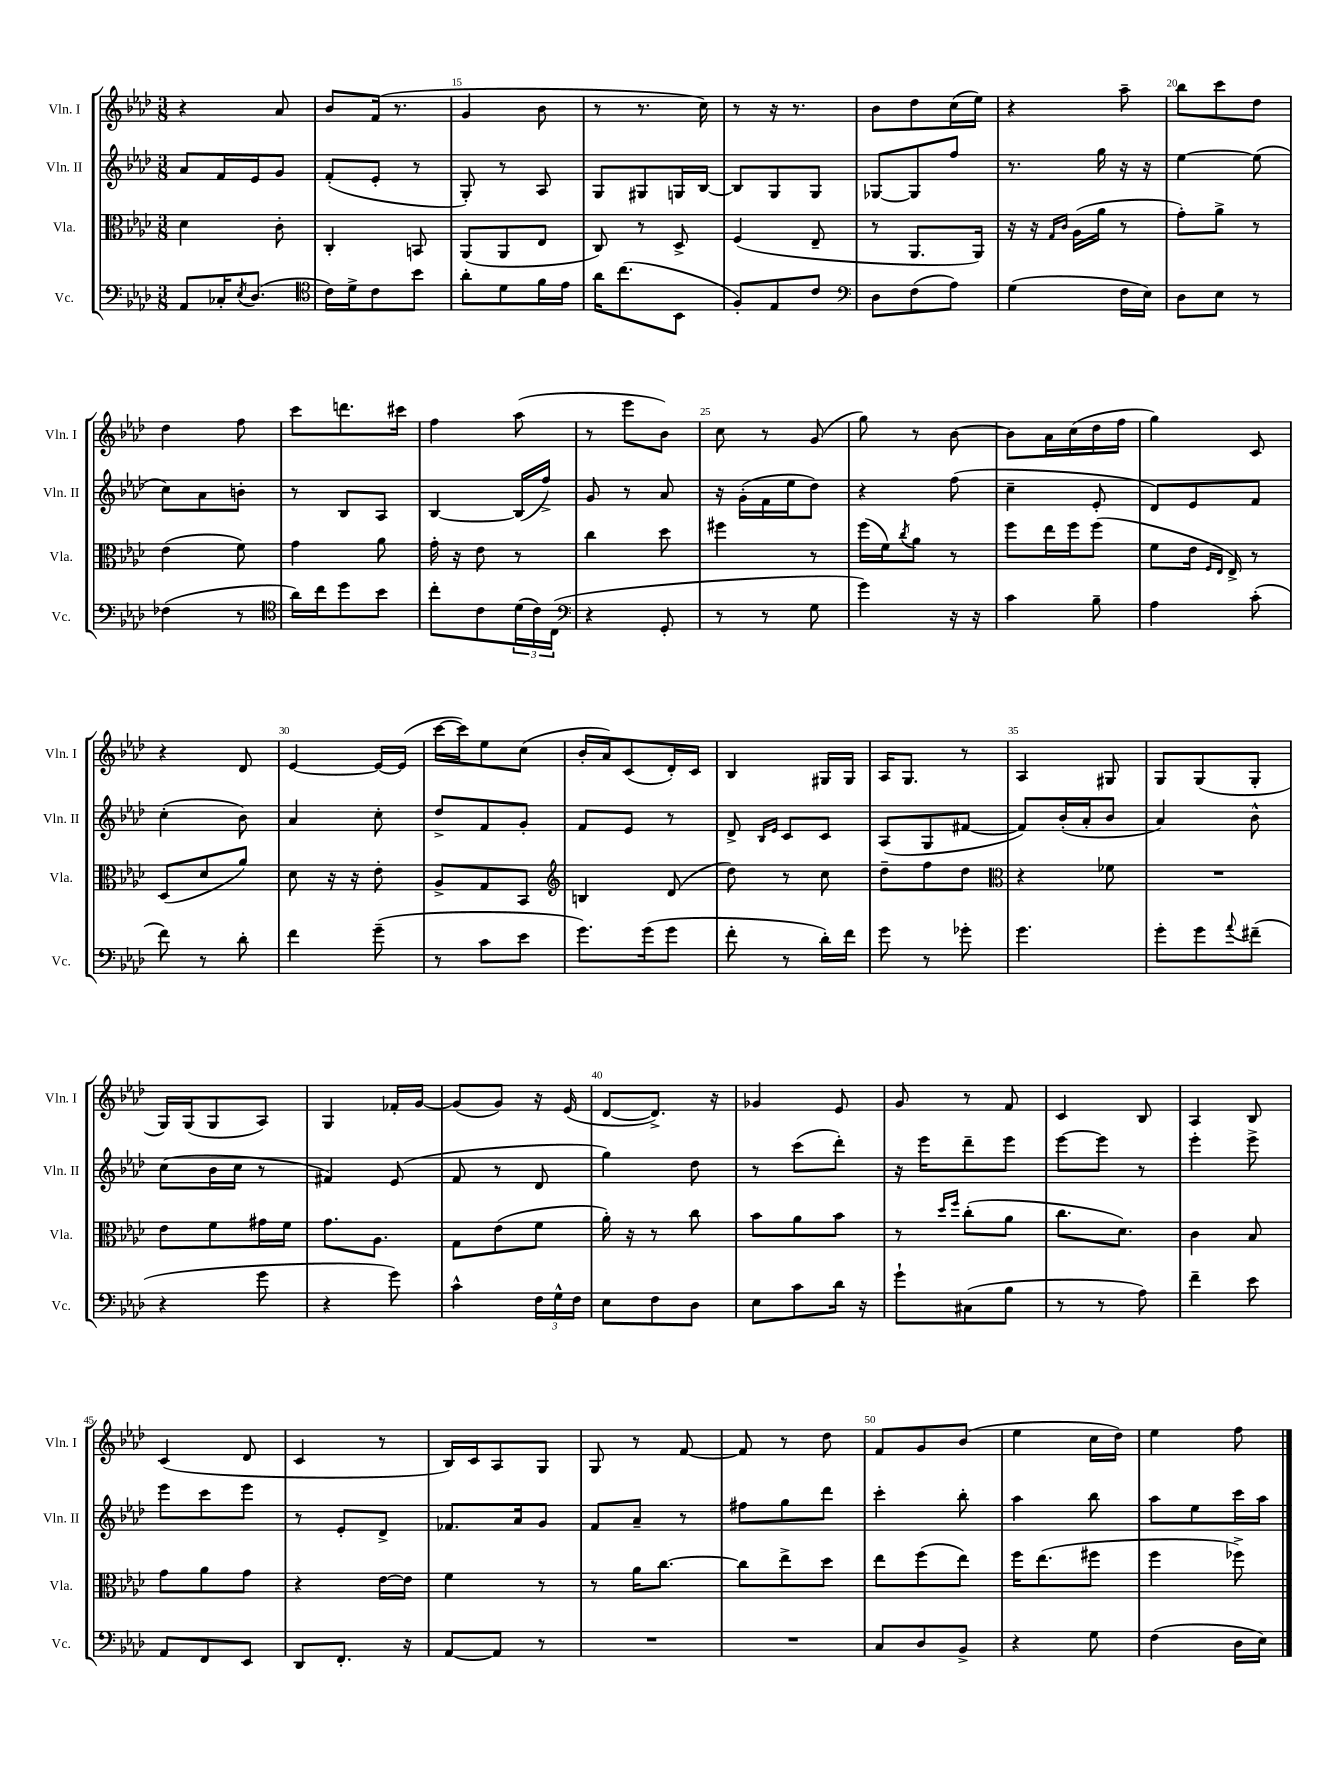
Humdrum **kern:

**kern	**kern	**kern	**kern
*part4	*part3	*part2	*part1
*staff4	*staff3	*staff2	*staff1
*I"Vc.	*I"Vla.	*I"Vln. II	*I"Vln. I
*I'Vc.	*I'Vla.	*I'Vln. II	*I'Vln. I
*clefF4	*clefC3	*clefG2	*clefG2
*k[b-e-a-d-]	*k[b-e-a-d-]	*k[b-e-a-d-]	*k[b-e-a-d-]
*M3/8	*M3/8	*M3/8	*M3/8
=13	=13	=13	=13
8AA-/L	4d-\	8a-/L	4r
16C-X'/K	.	16f/L	.
8qE-/	.	.	.
(8.D-/J	.	16e-/J	.
.	8c'\	8g/J	8a-/
=14	=14	=14	=14
*clefC4	*	*	*
16c\LL)	4C'/	(8f'/L	8b-/L
16d-^\J	.	.	.
8c\	.	8e-'/J	(16f/Jk
.	.	.	8.r
8b-\J	8BBn/	8r	.
=15	=15	=15	=15
8a-'\L	(8AA-/L	8G'/)	4g/
8d-\	8AA-/	8r	.
16f\L	8E-/J	8A-/	8b-\
16e-\JJ	.	.	.
=16	=16	=16	=16
16a-\KL	8C/)	8G/L	8r
(8.cc\	.	.	.
.	8r	8G#X/	8.r
8BB-\J	8D-^/	16Gn/L	.
.	.	[16B-/JJ	16cc\)
=17	=17	=17	=17
8F'/L)	(4F/	8B-/L]	8r
8E-/	.	8G/	16r
.	.	.	8.r
8c/J	8E-~/	8G/J	.
=18	=18	=18	=18
*clefF4	*	*	*
8D-\L	8r	[8G-X/L	8b-\L
(8F\	8.AA-/L	8G-/]	8dd-\
8A-\J)	.	8ff/J	(16cc\L
.	16AA-/Jk)	.	16ee-\JJ)
=19	=19	=19	=19
(4G\	16r	8.r	4r
.	16r	.	.
.	16qqG/LL	.	.
.	16qqc/JJ	.	.
.	(16A-\LL	.	.
.	16a-\JJ	16gg\	.
16F\LL	8r	16r	8aa-~\
16E-\JJ)	.	16r	.
=20	=20	=20	=20
8D-\L	8g'\L)	[4ee-\	8bb-\L
8E-\J	8a-^\J	.	8ccc\
8r	8r	(8ee-\]	8dd-\J
!!LO:LB:g=z
=21	=21	=21	=21
(4F-X\	(4e-\	8cc\L)	4dd-\
.	.	8a-\	.
8r	8f\)	8bn'\J	8ff\
=22	=22	=22	=22
*clefC4	*	*	*
16a-\LL)	4g\	8r	8ccc\L
16cc\J	.	.	.
8dd-\	.	8B-/L	8.dddn\
8b-\J	8a-\	8A-/J	.
.	.	.	16ccc#X\Jk
=23	=23	=23	=23
8cc'\L	16g'\	[4B-/	4ff\
.	16r	.	.
8c\	8e-\	.	.
(24d-\L	8r	(16B-/LL]	(8aa-\
24c\)	.	.	.
.	.	16ff^/JJ)	.
(24C\JJ	.	.	.
=24	=24	=24	=24
*clefF4	*	*	*
4r	4cc\	8g/	8r
.	.	8r	8eee-\L
8GG'/	8dd-\	8a-/	8b-\J)
=25	=25	=25	=25
8r	4ff#X\	16r	8cc\
.	.	(16g'\LL	.
8r	.	16f\	8r
.	.	16ee-\J	.
8G\	8r	8dd-\J)	(8g/
=26	=26	=26	=26
4g\)	(16ff\LL	4r	8gg\)
.	16f\J)	.	.
.	8qcc/	.	.
.	8a-\J	.	8r
16r	8r	(8ff\	[8b-\
16r	.	.	.
=27	=27	=27	=27
4c\	8ff\L	4cc~\	8b-\L]
.	16ee-\L	.	16a-\L
.	16ff\J	.	(16cc\
8B-~\	(8ff\J	8e-'/	16dd-\
.	.	.	16ff\JJ
=28	=28	=28	=28
4A-\	8f\L	8d-/L)	4gg\)
.	16e-\Jk	8e-/	.
.	16qqF/LL	.	.
.	16qqE-/JJ	.	.
.	16E-^/)	.	.
(8c'\	8r	8f/J	8c/
!!LO:LB:g=z
=29	=29	=29	=29
8f\)	(8D-/L	(4cc'\	4r
8r	8d-/	.	.
8d-'\	8a-/J)	8b-\)	8d-/
=30	=30	=30	=30
4f\	8d-\	4a-/	[4e-/
.	16r	.	.
.	16r	.	.
(8g~\	8e-'\	8cc'\	16e-/LL_
.	.	.	(16e-/JJ]
=31	=31	=31	=31
8r	8A-^/L	8dd-^/L	[16ccc\LL
.	.	.	16ccc\J])
8c\L	8G/	8f/	8ee-\
8e-\J	8BB-/J	8g'/J	(8cc\J
=32	=32	=32	=32
*	*clefG2	*	*
8.g\L)	4Bn/	8f/L	16b-'/LL
.	.	.	16a-/J)
.	.	8e-/J	(8c/
(16g\k	.	.	.
8g\J	(8d-/	8r	16d-'/L)
.	.	.	16c/JJ
=33	=33	=33	=33
8f'\	8dd-\)	8d-^/	4B-/
.	.	16qqB-/LL	.
.	.	16qqe-/JJ	.
8r	8r	8c/L	.
16d-'\LL)	8cc\	8c/J	16G#X/LL
16f\JJ	.	.	16G#/JJ
=34	=34	=34	=34
8g\	8dd-~\L	(8A-/L	16A-/KL
.	.	.	8.G/J
8r	8ff\	8G/	.
8g-X'\	8dd-\J	[8f#X/J	8r
=35	=35	=35	=35
*	*clefC3	*	*
4.g\	4r	8f#/L])	4A-/
.	.	(16b-'/L	.
.	.	16a-'/J	.
.	8f-X\	8b-/J	8G#X/
=36	=36	=36	=36
8g'\L	4.r	4a-/)	8G/L
8g\	.	.	(8G/
8qqa-/	.	.	.
(8f#X~\J	.	8b-^^\	8G'/J
!!LO:LB:g=z
=37	=37	=37	=37
4r	8e-\L	(8cc\L	16G/LL)
.	.	.	(16G/J
.	8f\	16b-\L	8G/
.	.	16cc\JJ	.
8g\	16g#X\L	8r	8A-/J)
.	16f\JJ	.	.
=38	=38	=38	=38
4r	8.g\L	4f#X/)	4G/
.	8.A-\J	.	.
8g\)	.	(8e-/	16f-X'/LL
.	.	.	[16g/JJ
=39	=39	=39	=39
4c^^\	8G\L	8f/	(8g/L]
.	(8e-\	8r	8g/J)
24F\LL	8f\J	8d-/	16r
24G^^\	.	.	.
.	.	.	(16e-/
24F\JJ	.	.	.
=40	=40	=40	=40
8E-\L	16a-'\)	4gg\)	[8d-/L
.	16r	.	.
8F\	8r	.	8.d-^/J])
8D-\J	8cc\	8dd-\	.
.	.	.	16r
=41	=41	=41	=41
8E-\L	8b-\L	8r	4g-X/
8c\	8a-\	(8ccc\L	.
16d-\Jk	8b-\J	8ddd-'\J)	8e-/
16r	.	.	.
=42	=42	=42	=42
8g`\L	8r	16r	8g/
.	.	16eee-\KL	.
.	16qqdd-/LL	.	.
.	16qqff/JJ	.	.
(8C#X\	(8cc'\L	8ddd-~\	8r
8B-\J	8a-\J	8eee-\J	8f/
=43	=43	=43	=43
8r	8.cc\L	[8eee-\L	4c/
8r	.	8eee-\J]	.
.	8.d-\J)	.	.
8A-\)	.	8r	8B-/
=44	=44	=44	=44
4f~\	4c\	4eee-'\	4A-/
8e-\	8B-/	8eee-^\	8B-/
!!LO:LB:g=z
=45	=45	=45	=45
8AA-/L	8g\L	8eee-\L	(4c/
8FF/	8a-\	8ccc\	.
8EE-/J	8g\J	8eee-\J	8d-/
=46	=46	=46	=46
8DD-/L	4r	8r	4c/
8.FF'/J	.	8e-'/L	.
.	[16e-\LL	8d-^/J	8r
16r	16e-\JJ]	.	.
=47	=47	=47	=47
[8AA-/L	4f\	8.f-X/L	16B-/LL)
.	.	.	16c/J
8AA-/J]	.	.	8A-/
.	.	16a-/k	.
8r	8r	8g/J	8G/J
=48	=48	=48	=48
4.r	8r	8f/L	8G/
.	16a-\KL	8a-~/J	8r
.	[8.cc\J	.	.
.	.	8r	[8f/
=49	=49	=49	=49
4.r	8cc\L]	8ff#X\L	8f/]
.	8ee-^\	8gg\	8r
.	8dd-\J	8ddd-\J	8dd-\
=50	=50	=50	=50
8C/L	8ee-\L	4ccc'\	8f/L
8D-/	(8ff\	.	8g/
8BB-^/J	8ee-\J)	8bb-'\	(8b-/J
=51	=51	=51	=51
4r	16ff\KL	4aa-\	4ee-\
.	(8.ee-\	.	.
8G\	8ff#X\J	8bb-\	16cc\LL
.	.	.	16dd-\JJ)
=52	=52	=52	=52
(4F\	4ff\	8aa-\L	4ee-\
.	.	8ee-\	.
16D-\LL	8ff-X^\)	16ccc\L	8ff\
16E-\JJ)	.	16aa-\JJ	.
==	==	==	==
*-	*-	*-	*-
